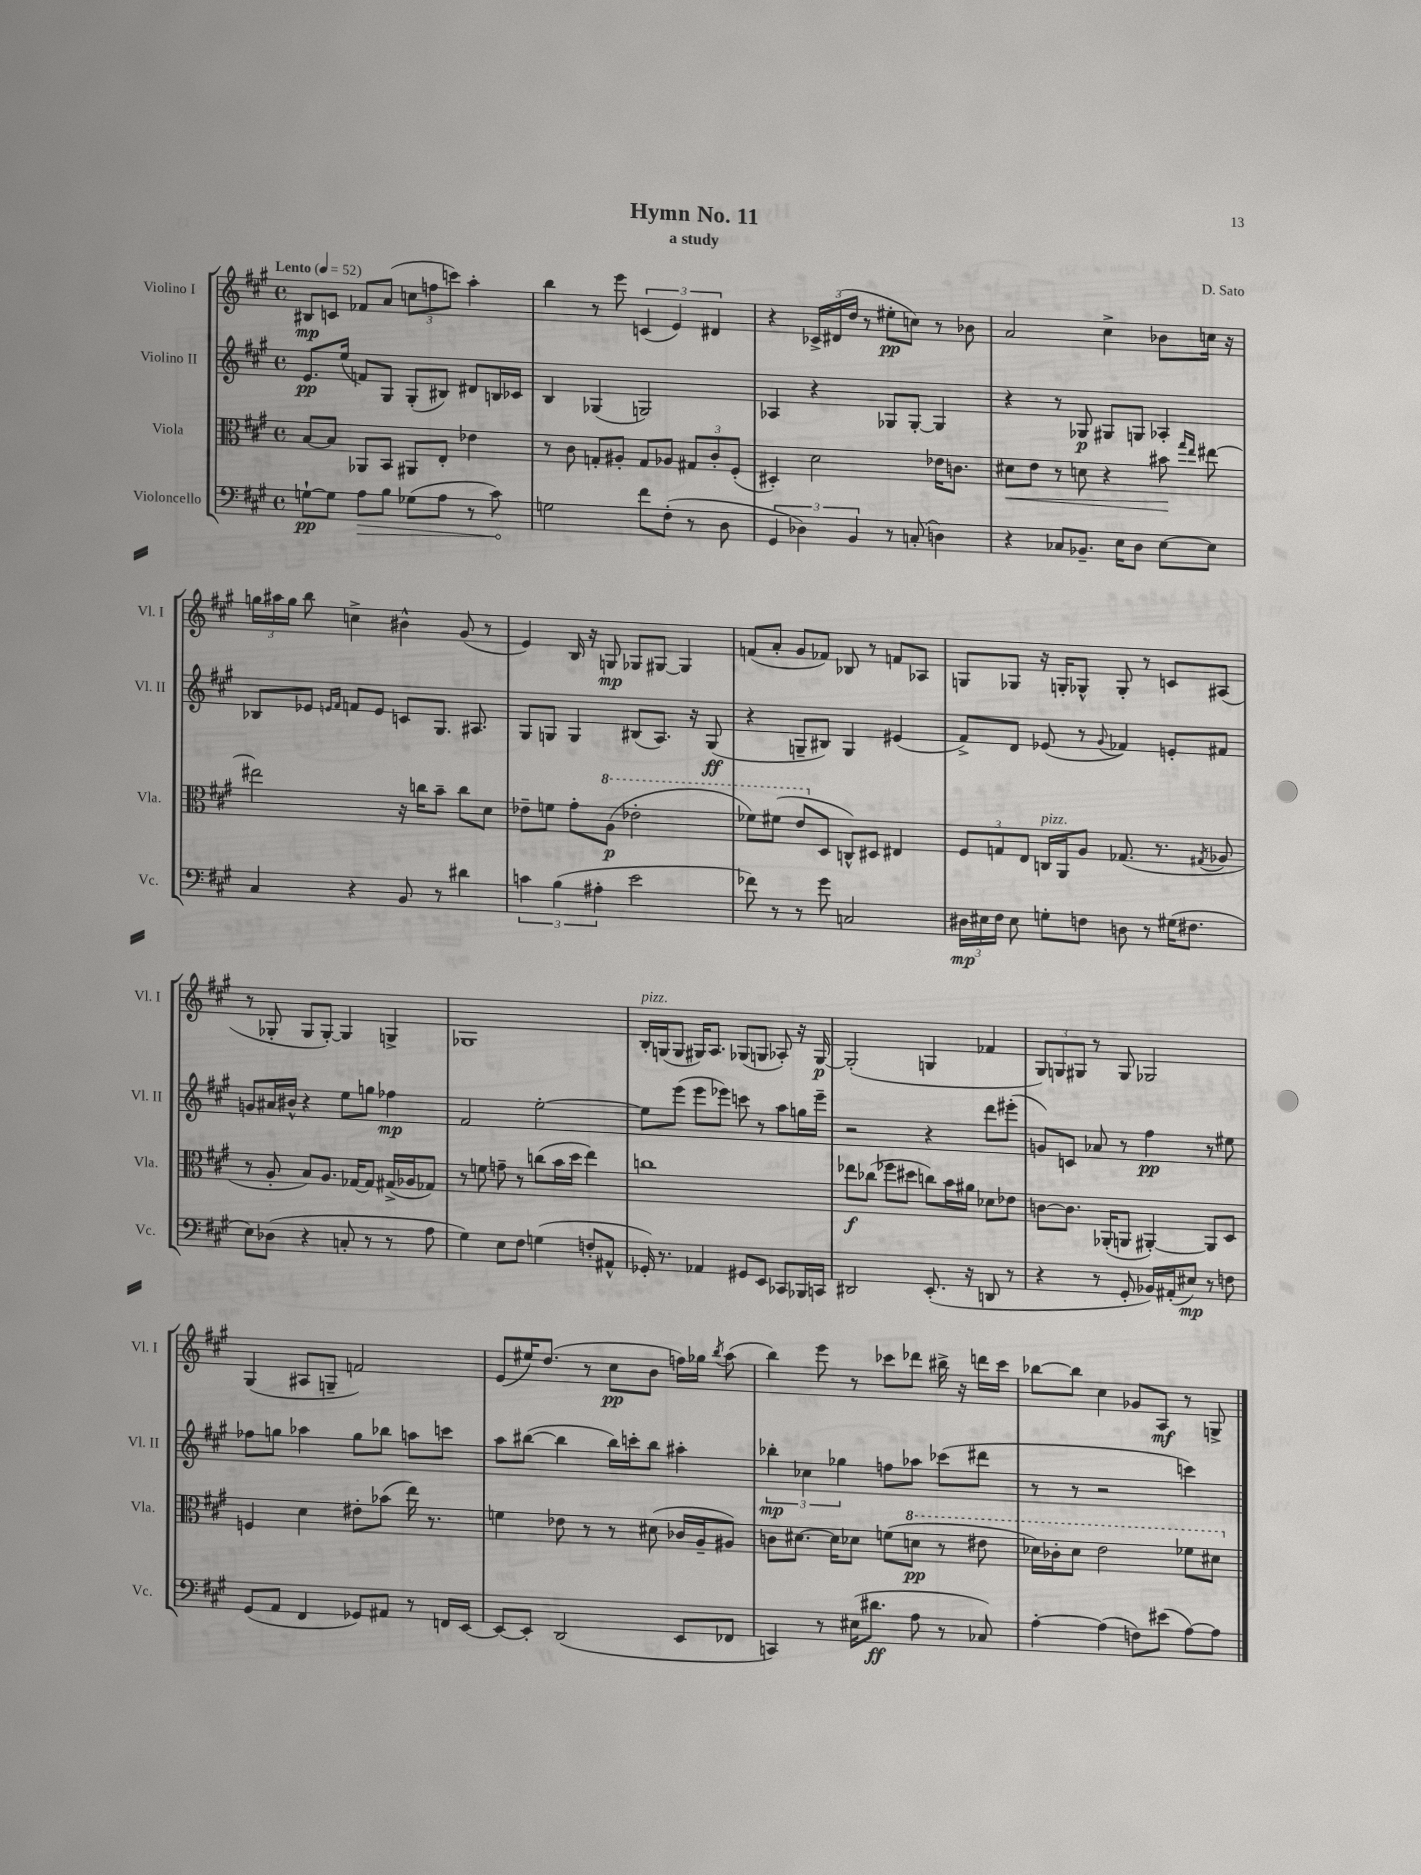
\header { title = "Hymn No. 11" composer = "D. Sato" subtitle = "a study" }
<<
\new StaffGroup <<
\new Staff = "s0" \with { instrumentName = "Violino I" shortInstrumentName = "Vl. I" } {
    \clef treble \key a \major \defaultTimeSignature \time 4/4 \tempo "Lento" 4 = 52
    \autoBeamOff bis8[\mp c'8] fes'8[ a'8]( \tuplet 3/2 { c''8[ f''8 c'''8]) } a''4-. |
    b''4 r8 e'''8 \tuplet 3/2 { c'4( e'4) dis'4 } |
    r4 \tuplet 3/2 { ces'16[-> dis'16( d''16] } r8 eis''8[-.\pp c''8]) r8 bes'8 |
    a'2 cis''4-> bes'8[ c''16] r16 |
    \tuplet 3/2 { g''16[ ais''16 g''16] } b''8 c''4-> bis'4-^ gis'8( r8 |
    e'4) b16 r16 g8\mp ges8[ gis8]~ gis4 |
    f'8[( a'8]-. gis'8[ fes'8]) bes8 r8 f'8[ aes8] |
    g8[ ges8] r16 g16[-. ges8]-^ ges8-. r8 c'8[ ais8]( |
    r8 ges8-. ges8[ ges8]~-.) ges4 g4-> |
    ges1 |
    b16[-.^\markup { \italic "pizz." } g16( g8] gis16[) a8.] ges8[( g8] aes8-.) r16 g16~\p |
    g2-.( g4 fes'4 |
    \tuplet 3/2 { gis8[) g8 gis8] } r8 gis8 ges2 |
    gis4( ais8[ g8]-- f'2) |
    e'8[( eis''16) d''8.]( r8 cis''8[\pp b'8] f''16[) ges''16] \acciaccatura { b''8 } a''8( |
    b''4) e'''8 r8 ces'''8[ des'''8] bis''16-> r16 d'''16[ ces'''16] |
    bes''8[~ bes''8] cis''4 ges'8[ a8]\mf r8 g8-> \bar "|." |
}
\new Staff = "s1" \with { instrumentName = "Violino II" shortInstrumentName = "Vl. II" } {
    \clef treble \key a \major \defaultTimeSignature \time 4/4
    \autoBeamOff e'8.[\pp e''16]( f'8[) gis8] gis8[-.( bis8]) dis'8[ b16 ces'16] |
    b4 ges4( g2) |
    aes4 r4 ges8[ ges8]~-. ges4 |
    r4 r8 ges8\p gis8[ g8] aes4-. |
    bes8[ ees'8] \grace { e'16[ fis'16] } f'8[ e'8] c'8[ gis8.] ais8. |
    gis8[ g8] g4 bis8[( a8.]) r16 g8\ff( |
    r4 g8[-- bis8]) g4 eis'4( |
    fis'8[->) d'8] ees'8( r8 \appoggiatura { gis'8 } fes'4) e'8[-. fis'8] |
    g'8[ ais'16 bis'16]-^ r4 e''8[ g''8] fes''4\mp |
    fis'2 e''2~-. |
    e''8[ e'''8]( e'''8[ ees'''8]) c'''8 r8 a''8[ g''16 ees'''16]-- |
    r2 r4 d'''8[ eis'''8]-.( |
    g'8[) c'8] aes'8 r8 fis''4\pp r8 eis''8 |
    fes''8[ g''8] aes''4 g''8[ bes''8] a''8[ c'''8] |
    a''8[ bis''8]~( bis''4 bis''16[) c'''16-. bis''8] ais''4-. |
    \tuplet 3/2 { bes''4-.\mp ces''4 ges''4 } f''8[ aes''8] ces'''8[( dis'''8] |
    r8 r8 r2 c'''4) \bar "|." |
}
\new Staff = "s2" \with { instrumentName = "Viola" shortInstrumentName = "Vla." } {
    \clef alto \key a \major \defaultTimeSignature \time 4/4
    \autoBeamOff b8[~ b8] aes,8[ b,8] ais,8[ e8]-. ees'4 |
    r8 cis'8 g8[-. ais8]-. g8[ aes8] \tuplet 3/2 { gis8[ cis'8-. fis8]-.( } |
    dis4-.) d'2 ees'16[ c'8.] |
    dis'8[\< e'8] r8 d'8 r4 bis'8\! \grace { gis''16[ e''16] } eis''8~ |
    eis''2 r16 c''16[ b'8]-- c''8[ d'8] |
    ees'8[-- f'8] gis'8[-. \ottava #1 a'8]\p( ees''2-. |
    fes''8[) fis''8]( e''8[ \ottava #0 d8] c8[-^) dis8] eis4 |
    \tuplet 3/2 { fis8[ g8 e8] } c16[^\markup { \italic "pizz." } a,16 a8] ges8.( r8. \acciaccatura { gis8 } aes8 |
    r8 a8-. b8[) a8.] ges16[~ ges8] gis16[->( aes16 ges8]) |
    r8 f'8 g'8-- r8 c''8[( b'16 d''16] e''4) |
    c''1 |
    ees''8[\f ces''8]( fes''8[ dis''8] c''8[) b'16 ais'16] des'8[ ees'8] |
    c'8[~ c'8.] aes,16[-.( a,8] ais,4~-.) ais,8[ d8] |
    f4 d'4 eis'8[-. bes'8]( e''16) r8. |
    f'4 ees'8 r8 r8 dis'8( ces'16[ a16-- ais8]) |
    c'8[ dis'8.]~ dis'16[ des'8] f'8[( \ottava #1 d''!8]\pp r8 eis''8 |
    des''16[) ces''16-. des''8] e''2 fes''8[ dis''8] \ottava #0 \bar "|." |
}
\new Staff = "s3" \with { instrumentName = "Violoncello" shortInstrumentName = "Vc." } {
    \clef bass \key a \major \defaultTimeSignature \time 4/4
    \autoBeamOff g8[~-!\pp g8] \once \override Hairpin.circled-tip = ##t a8[\> b8] ges8[( a8] r8 cis'8\!) |
    g2 fis'8[ fis8]-.( r8 d8 |
    \tuplet 3/2 { gis,4 des4) b,4 } r8 c8-.( d4) |
    r4 ces8[ bes,8.]-- e16[ d8] e8[~ e8] |
    cis4 r4 b,8 r8 dis'4 |
    \tuplet 3/2 { c'4 b4( ais4-. } e'2 |
    fes'8) r8 r8 gis'8 c2 |
    \tuplet 3/2 { dis16[\mp eis16 fis16] } eis8 g8[-. f8] d8 r8 gis16[( fis8.] |
    e8[) des8]( r4 c8-. r8 r8 a8 |
    gis4) e8[ fis8] g4( f8[-. ais,8]-^ |
    ges,16-.) r8. aes,4 gis,8[ e,8] ces,8[ bes,,16 c,16] |
    dis,2 e,8.-.( r16 d,8 r8 |
    r4 r8 gis,8-. bes,16[) ais,16-.( eis8]\mp) r8 f8 |
    gis,8[( a,8] fis,4 ges,8[) ais,8] r8 f,16[ e,16]~ |
    e,8[~ e,8]-. d,2( e,8[ fes,8] |
    c,4) r8 eis16[( dis'8.]\ff a8 r8 ces8) |
    a4~-. a4( f8[) eis'8]( a8[~) a8] \bar "|." |
}
>>
>>
\layout { \context { \Score \remove "Bar_number_engraver" } }
